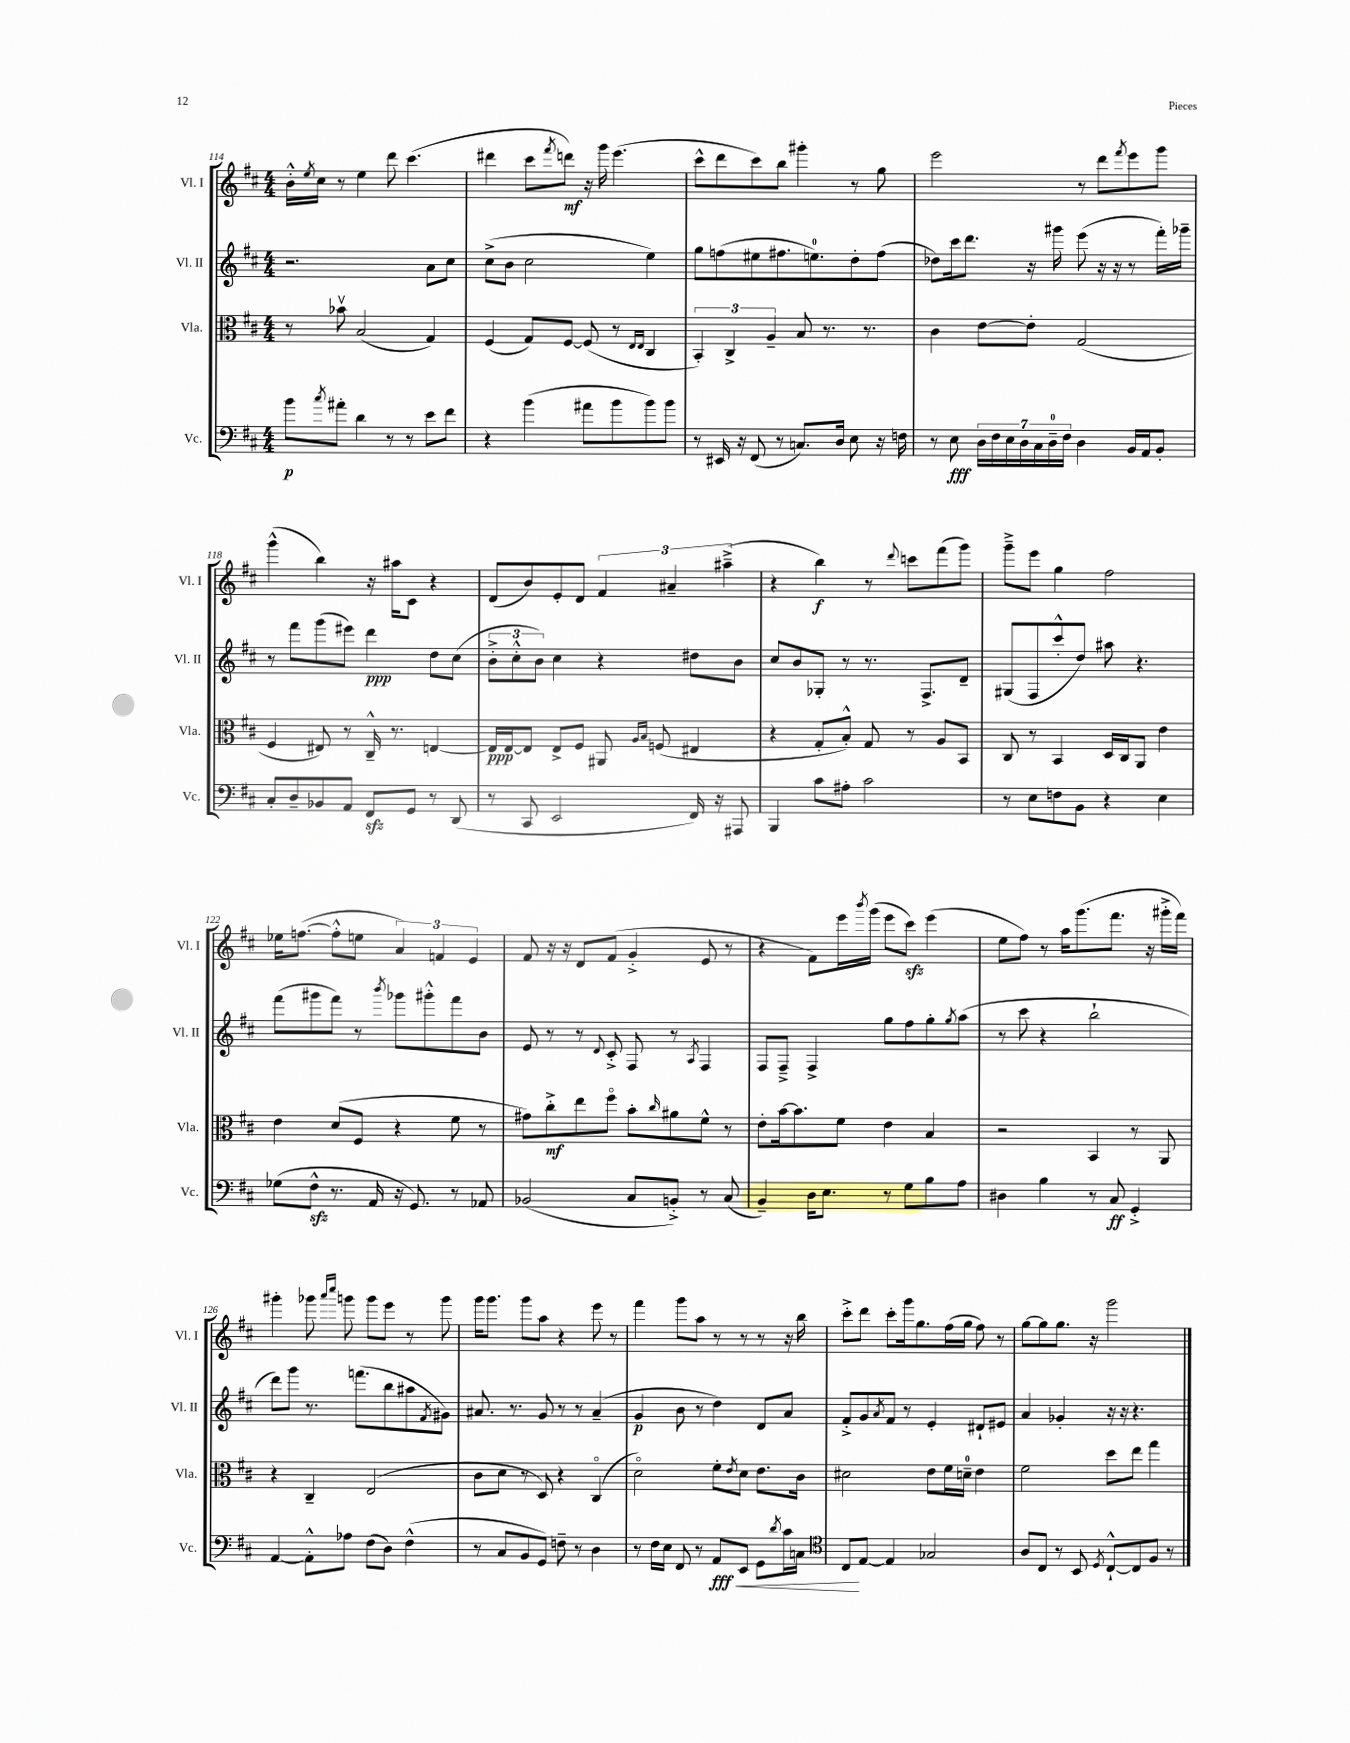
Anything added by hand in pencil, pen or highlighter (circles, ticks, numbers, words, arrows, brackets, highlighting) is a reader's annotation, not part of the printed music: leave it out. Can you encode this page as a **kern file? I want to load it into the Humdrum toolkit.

**kern	**kern	**kern	**kern
*staff4	*staff3	*staff2	*staff1
*clefF4	*clefC3	*clefG2	*clefG2
*k[f#c#]	*k[f#c#]	*k[f#c#]	*k[f#c#]
*M4/4	*M4/4	*M4/4	*M4/4
8b	8r	2.r	16b'^^
.	.	.	8qee
.	.	.	16cc#
8qcc#	.	.	.
8a#'	8b-v	.	8r
4d	(2B	.	4ee
8r	.	.	8ddd
8r	.	.	(4.ccc#
8e	4G)	8a	.
8f#	.	8cc#	.
=	=	=	=
4r	(4F#	(8cc#^	4ddd#
.	.	8b	.
(4b	8G)	2cc#	8ccc#
.	.	.	8qfff#
.	[8F#	.	8ddd)
8a#	(8F#]	.	16r
.	.	.	16ggg
8b	8r	.	(4.eee
.	16qqE	.	.
.	16qqE	.	.
8b)	4C#	4ee)	.
8b	.	.	.
=	=	=	=
8r	6BB')	8gg	8ccc#^^
16EE#	.	(8ff	8ddd
.	6C#^	.	.
16r	.	.	.
(8FF#	.	8ee#	8ccc#)
.	6A~	.	.
8r	.	8.ff#	8bb
8.C)	8B	.	4ggg#'
.	.	8.ee)	.
.	8.r	.	.
16D	.	.	.
8E	.	8dd'	8r
.	8.r	.	.
16r	.	(8ff#	8gg
16F	.	.	.
=	=	=	=
8r	4c#	8dd-)	2eee
8E	.	16ccc#	.
.	.	8.ddd	.
28D	[8e	.	.
28F#	.	.	.
28E	.	.	.
28D	.	.	.
.	8e']	16r	.
28C#	.	.	.
28D~	.	.	.
.	.	16ggg#	.
28F#	.	.	.
4D	(2G	(8eee	8r
.	.	16r	8ddd
.	.	16r	.
.	.	.	8qfff#
16BB	.	8r	8eee
16AA	.	.	.
8BB'	.	16fff#')	8ggg
.	.	16ggg-~	.
=	=	=	=
8C#'	4F#	8r	(4ggg^^
8D~	.	8fff#	.
8BB-	8E#)	(8ggg	4bb)
8AA	8r	8eee#)	.
8FF#	16C#~^^	4ddd	16r
.	8.r	.	16aa#
8GG	.	.	8c#
8r	[4E	8dd	4r
(8DD	.	(8cc#	.
=	=	=	=
8r	16E]	12b'^	(8d
.	[16E	.	.
.	.	12cc#'^^	.
8CC#	8E]	.	8b)
.	.	12b)	.
2EE	8E^	4cc#	8e'
.	8F#	.	8d
.	8AA#	4r	6f#
.	16qqA	.	.
.	16qqB	.	.
.	(8F	.	.
.	.	.	6a#~
16FF#)	4E#	8dd#	.
16r	.	.	.
.	.	.	(6aa#~^
8AAA#	.	8b	.
=	=	=	=
4BBB	4r	8cc#	4r
.	.	8b	.
8c#	8G'	8G-'	4bb)
8A#'	8B'^^)	8r	.
2c#	8G	8.r	8r
.	.	.	8qqddd
.	8r	.	8ccc
.	.	8.F#^	.
.	8A	.	(8fff#
.	8BB	8d~	8ggg)
=	=	=	=
8r	8C#	(8G#	8ggg~^
8E	8r	8F#	8eee
8F	4BB	8ccc#'^^	4gg
8BB	.	8dd)	.
4r	16D	8aa#	2ff#
.	16C#	.	.
.	8AA	4.r	.
4E	4e	.	.
=	=	=	=
(8G-	4e	(8fff#	16ee-
.	.	.	([8.ff
8F#^^	.	8ggg#	.
8.r	(8d	8fff#)	8ff'^^]
.	8F#	8r	8ee
16AA	.	.	.
.	.	8qbbb	.
16r	4r	8ggg-	6a)
8.GG)	.	.	.
.	.	8ggg#'^^	.
.	.	.	6f
8r	8f#	8fff#	.
.	.	.	6e
8AA-	8r	8b	.
=	=	=	=
(2BB-	8g#)	8e	8f#
.	8cc#'^	8r	16r
.	.	.	16r
.	8ee	8r	8d
.	.	8qqd	.
.	8ff#o	8c#'^	(8f#
8C#	8b'	8F#	4g'^
.	16qqcc#	.	.
8BB'^)	8a#	8r	.
.	.	8qA	.
8r	8f#^^	4F#	8e
(8C#	8r	.	8r
=	=	=	=
4BB~)	8e'	8F#	4r
.	[16b	8F#~^	.
.	8.b]	.	.
16D	.	4F#^	8f#)
8.E	.	.	.
.	8f#	.	16eee
.	.	.	8qbbb
.	.	.	(16ggg
8r	4e	8gg	8eee
8G	.	8ff#	8ccc#)
8B	4B	8gg'	(4eee
.	.	8qgg	.
8A	.	(8aa	.
=	=	=	=
4D#	2r	8r	8ee
.	.	8ccc#	8ff#)
4B	.	4r	8r
.	.	.	16aa
.	.	.	(8.ggg
8r	4BB	2bb`	.
8C#	.	.	8.fff#
4GG'^	8r	.	.
.	.	.	16r
.	8AA	.	16ggg#'^
.	.	.	16fff#)
=	=	=	=
[4AA	4r	8ddd)	4ggg#'
.	.	8ggg	.
8AA'^^]	4C#~	8.r	8ggg-
.	.	.	16qqaaa
.	.	.	16qqcccc#
8A-	.	.	8ggg
.	.	(8.fff	.
(8F#	(2E	.	8ggg
8D)	.	8bb	8eee
(4F#^^	.	8aa#	8r
.	.	8qf#	.
.	.	8g#)	8ggg
=	=	=	=
8r	8c#	8.a#	16ggg
.	.	.	8.ggg
8C#	8d	.	.
.	.	8.r	.
8BB	8r	.	8ggg
8GG)	8D)	8g	8aa
8F~	4r	8r	4r
8r	.	8r	.
4D	(4C#o	(4a#~	8eee
.	.	.	8r
=	=	=	=
8r	2do)	4g	4fff#
16F#	.	.	.
16E	.	.	.
8FF#	.	8b	8ggg
8r	.	8r	8aa
8AA	8f#'	4dd)	8r
.	8qe	.	.
8EE	8d	.	8r
8GG	8.e	8d	8r
8qd	.	.	.
16c#	.	8a	16r
16C	16c#	.	16bb
=	=	=	=
*clefC4	*	*	*
8C#	2d#	8f#'^	8ccc#'^
[8E	.	8g	8ddd
.	.	8qa	.
4E]	.	8f#	8ccc#'
.	.	8r	16ggg
.	.	.	8.gg
2G-	8e	4e'	.
.	16f#	.	(16ff#
.	16d~	.	16gg
.	4e	8d#`	8ff#)
.	.	8e#	8r
=	=	=	=
8A	2f#	4a	[8gg
8C#	.	.	8gg]
8r	.	4g-'	8.gg
8BB	.	.	.
.	.	.	16r
8qD	.	.	.
[8C#`^^	8dd	16r	2ggg
.	.	16r	.
8C#]	8ee	4.r	.
8F#	4gg	.	.
8r	.	.	.
==	==	==	==
*-	*-	*-	*-
